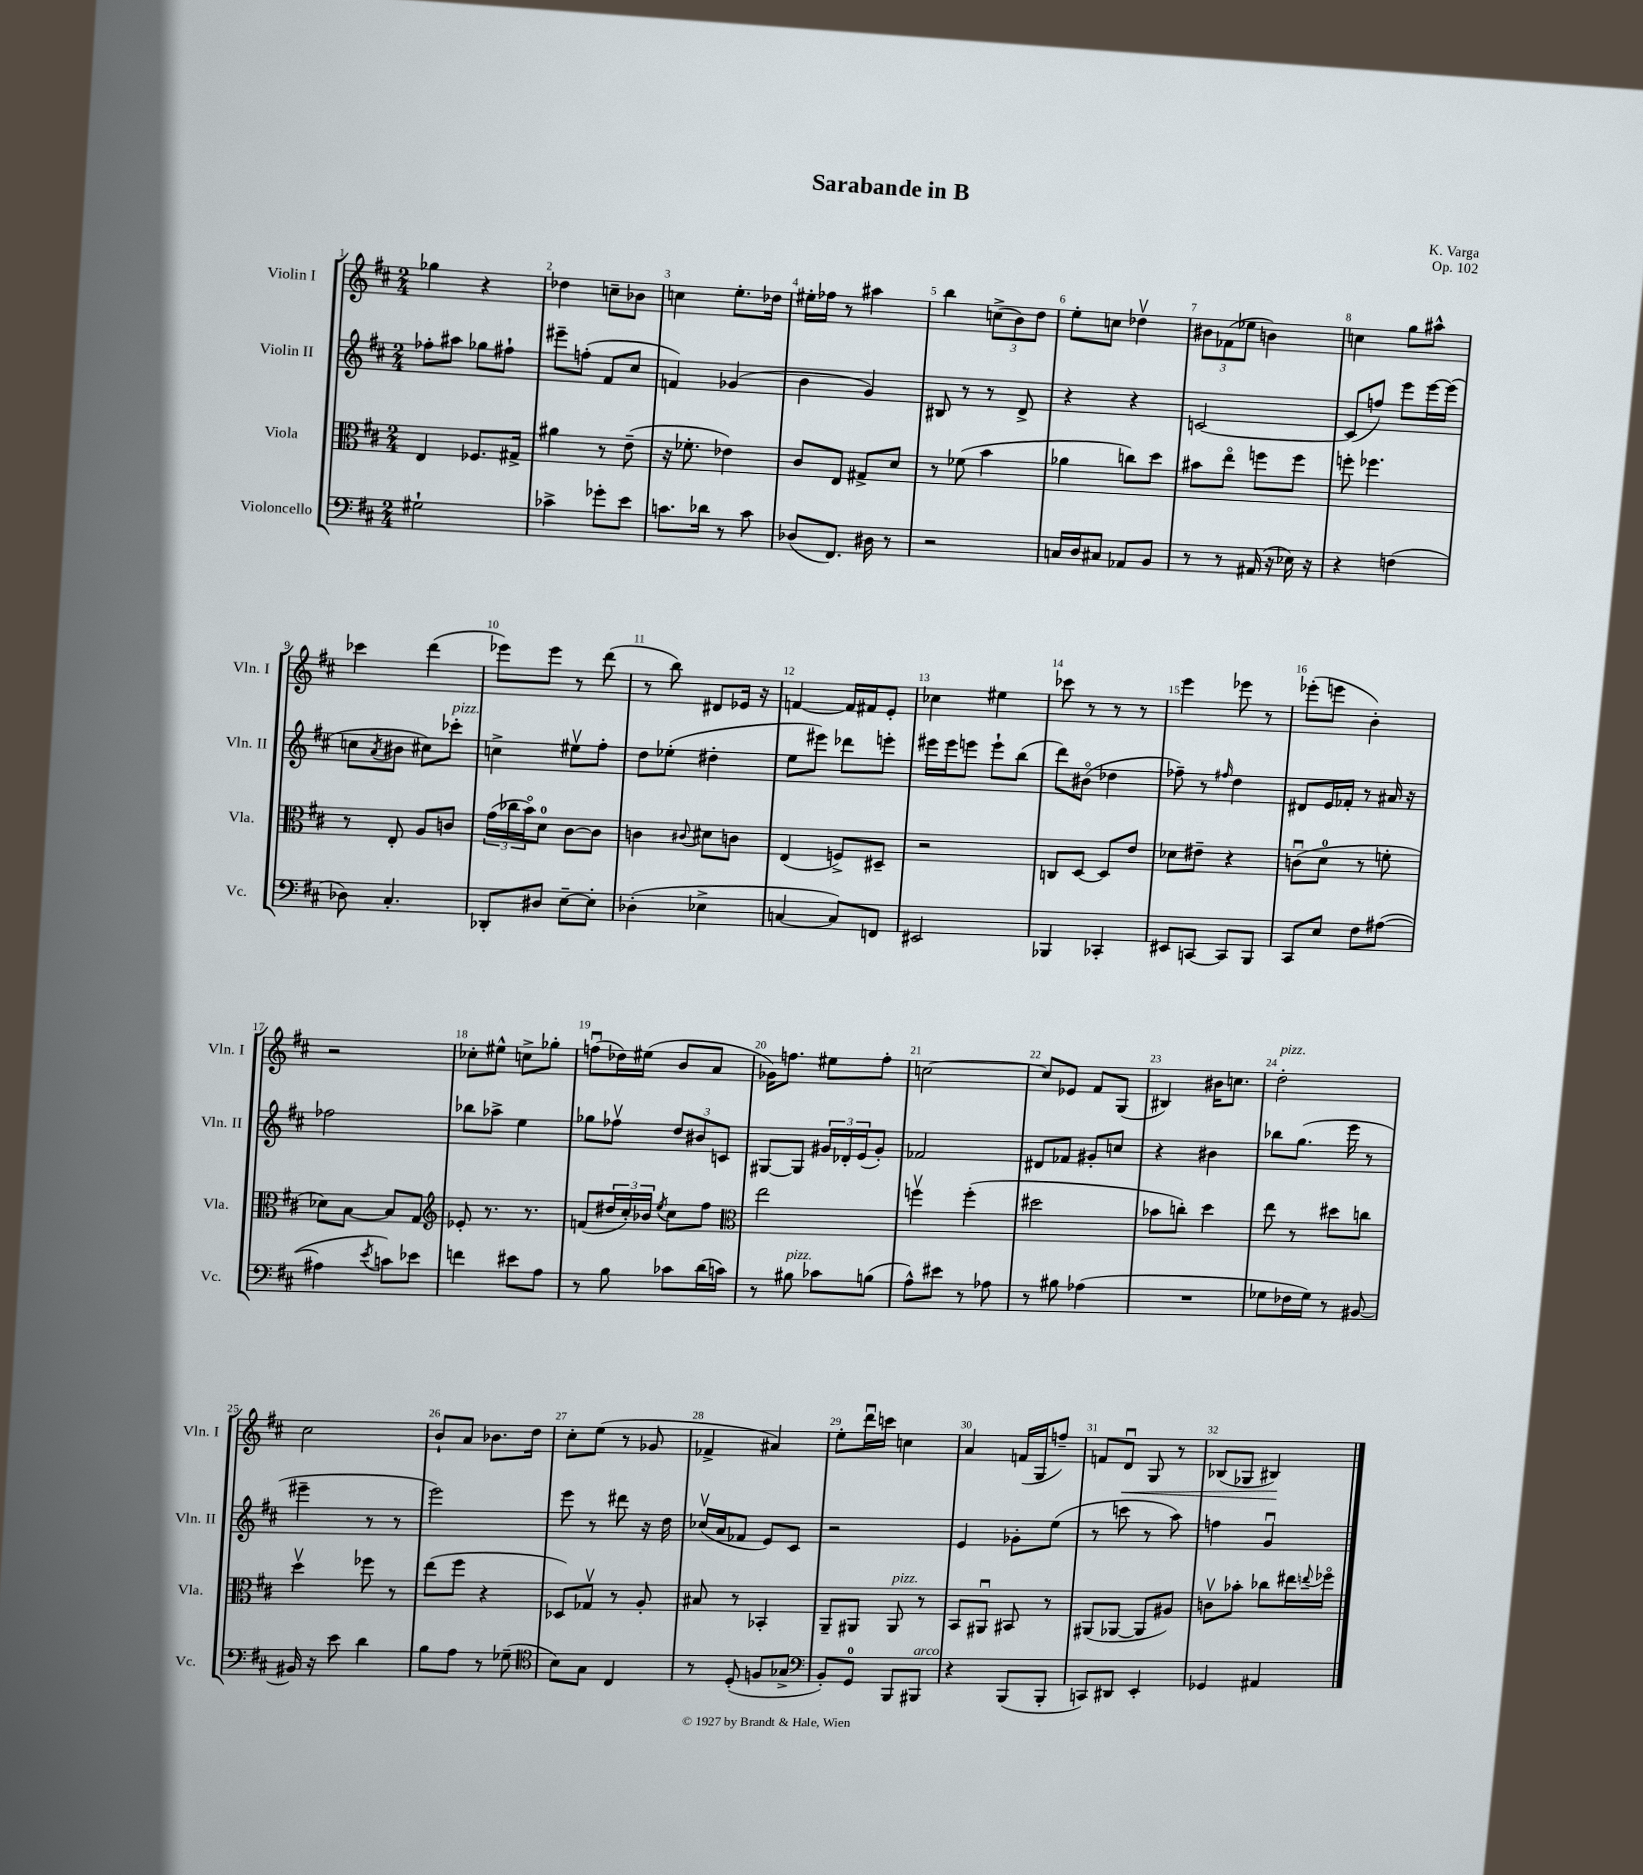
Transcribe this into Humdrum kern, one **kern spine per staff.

**kern	**kern	**kern	**kern
*staff4	*staff3	*staff2	*staff1
*clefF4	*clefC3	*clefG2	*clefG2
*k[f#c#]	*k[f#c#]	*k[f#c#]	*k[f#c#]
*M2/4	*M2/4	*M2/4	*M2/4
2G#`	4E	8ff-'	4gg-
.	.	8aa#	.
.	8.F-	8gg-	4r
.	.	8ff#`	.
.	16G#^	.	.
=	=	=	=
4c-^	4a#	8eee#~	4dd-
.	.	(8ff'	.
8g-'	8r	8f#	8cc~
8e	(8e~	8cc#	8b-
=	=	=	=
8.c	16r	4f)	4cc
.	8.f-'	.	.
16d-	.	.	.
8r	4e-)	(4g-	8.ee'
8c	.	.	.
.	.	.	16dd-
=	=	=	=
(8D-	8c#	4b	16ee#'
.	.	.	16ff-
8.FF#)	8E	.	8r
.	8G#^	4g)	4aa#
16D#	.	.	.
8r	8d	.	.
=	=	=	=
2r	8r	8B#	4bb
.	(8f-	8r	.
.	4b	8r	(12cc^
.	.	.	12b)
.	.	8d^	.
.	.	.	12dd
=	=	=	=
16C	4a-	4r	8ee'
16D	.	.	.
8C#	.	.	8cc
8AA-	8cc)	4r	4dd-v
8BB	8dd	.	.
=	=	=	=
8r	8b#	[2c	12b#
.	.	.	(12f-
8r	8eeo	.	.
.	.	.	12ee-
(16AA#	8ff	.	4b)
16r	.	.	.
16E-)	8ff	.	.
16r	.	.	.
=	=	=	=
4r	8ff'	(8c]	4cc
.	4.ff-	8ff)	.
(4F	.	8eee	8gg
.	.	[16eee	8aa#^^
.	.	(16eee]	.
=	=	=	=
8D-)	8r	8cc	4ccc-
.	.	8qa	.
4.C#'	8E'	8b#	.
.	8A	8cc#)	(4ddd
.	8c	8ccc-'	.
=	=	=	=
8DD-'	(24g	4cc^	8eee-)
.	24cc-	.	.
.	24bo)	.	.
8D#	8d	.	8eee-
[8E~	[8c#	8ee#v	8r
8E']	8c#]	8ff#'	(8ddd
=	=	=	=
(4D-'	4c	8dd	8r
.	.	(8ee-'	8bb)
.	8qqc#	.	.
4E-^	8d#	4dd#'	8d#
.	8c	.	16e-
.	.	.	16r
=	=	=	=
[4C	(4E	8ee	[4f
.	.	8eee#)	.
8C])	8F^)	8ddd-	16f]
.	.	.	16f#
8FF	8D#~	8eee'	8e'
=	=	=	=
2EE#	2r	16eee#	4cc-
.	.	16eee#	.
.	.	8eee	.
.	.	8eee`	4ee#
.	.	(8bb	.
=	=	=	=
4BBB-	8C	8ddd)	8ccc-
.	[8D	(8b#o	8r
4CC-'	8D]	4dd-	8r
.	8e	.	8r
=	=	=	=
8EE#	8d-	8ff-~)	4eee
[8CC	8e#~	8r	.
.	.	16qqff#	.
8CC]	4r	4dd	8eee-
8BBB	.	.	8r
=	=	=	=
8CC#	(8cu	8d#	(8eee-'
8E	8d	16e	8eee
.	.	16f-'	.
8F#	8r	8r	4b')
([8A#	8f'	16a#	.
.	.	16r	.
=	=	=	=
4A#]	8d-)	2ff-	2r
.	[8B	.	.
8qe	.	.	.
8c)	8B]	.	.
8e-	8G	.	.
=	=	=	=
*	*clefG2	*	*
4f	8e-'	8bb-	8cc-'
.	8.r	8aa-^	8ee#^^
8e#	.	4ee	8cc^
.	8.r	.	.
8A	.	.	8gg-'
=	=	=	=
8r	(8f	8gg-	(8ffu
8B	24dd#	8ff-v	16dd-)
.	24cc#')	.	.
.	.	.	(16ee#
.	24b-	.	.
.	8qee	.	.
8c-	8cc#	12dd	8b
.	.	12b#	.
(16d	8ff#	.	8a
.	.	12c	.
16c)	.	.	.
=	=	=	=
*	*clefC3	*	*
8r	2ee	[8G#	16g-)
.	.	.	8.ff
8B#	.	8G#]	.
8c-	.	24g#	8ee#
.	.	24d-'	.
.	.	(24e	.
(8B	.	8g#')	8ff'
=	=	=	=
8A^^)	4ffv	2f-	[2cc
8e#	.	.	.
8r	(4ff'	.	.
8A-	.	.	.
=	=	=	=
8r	2dd#	8d#	8cc]
8B#	.	8f-	8e-
(4A-	.	8g#'	8f#
.	.	8cc	(8G
=	=	=	=
2r	8b-	4r	4B#)
.	8cc')	.	.
.	4dd	4b#	16b#
.	.	.	8.cc
=	=	=	=
8G-	8ee	8bb-	2dd'
16F-	8r	(8.gg	.
16G-)	.	.	.
8r	8dd#	.	.
.	.	16eee	.
[8BB#	8cc	8r	.
=	=	=	=
16BB#]	4ddv	4eee#~	2cc#
16r	.	.	.
8e	.	.	.
4d	8ff-	8r	.
.	8r	8r	.
=	=	=	=
8B	(8ee	2eee)	8b`
8A	8ff#	.	8a
8r	4r	.	8.b-
(8G-~	.	.	.
.	.	.	16dd
=	=	=	=
*clefC4	*	*	*
8B)	8D-)	8eee	8cc#'
8G	8G-v	8r	(8ee
4C#	8r	8ddd#	8r
.	8A'	16r	8g-
.	.	16dd	.
=	=	=	=
8r	8B#	(16cc-v	4f-^
.	.	16a	.
(8D'	8r	8f-	.
8F	4BB-'	8e)	4a#)
8G-^	.	8c#	.
=	=	=	=
*clefF4	*	*	*
8BB')	8AA~	2r	8ee'
8GG	8AA#	.	16dddu
.	.	.	16ccc
8BBB	8AA#	.	4cc
8BBB#	8r	.	.
=	=	=	=
4r	8BB	4e	4a
.	8AA#u	.	.
(8BBB	8BB#	8g-'	(16f
.	.	.	16G
8BBB'	8r	(8ee	8ff~)
=	=	=	=
8CC)	(8AA#	8r	8f
8DD#	[8AA-	8ccc	8du
4EE'	8AA-]	8r	8G
.	8A#)	8aa)	8r
=	=	=	=
4GG-	8cv	4ff	(8B-
.	8b-'	.	8G-
4AA#	8cc-	4gu	4B#)
.	16ee#	.	.
.	8qqee	.	.
.	16ff-o	.	.
==	==	==	==
*-	*-	*-	*-
